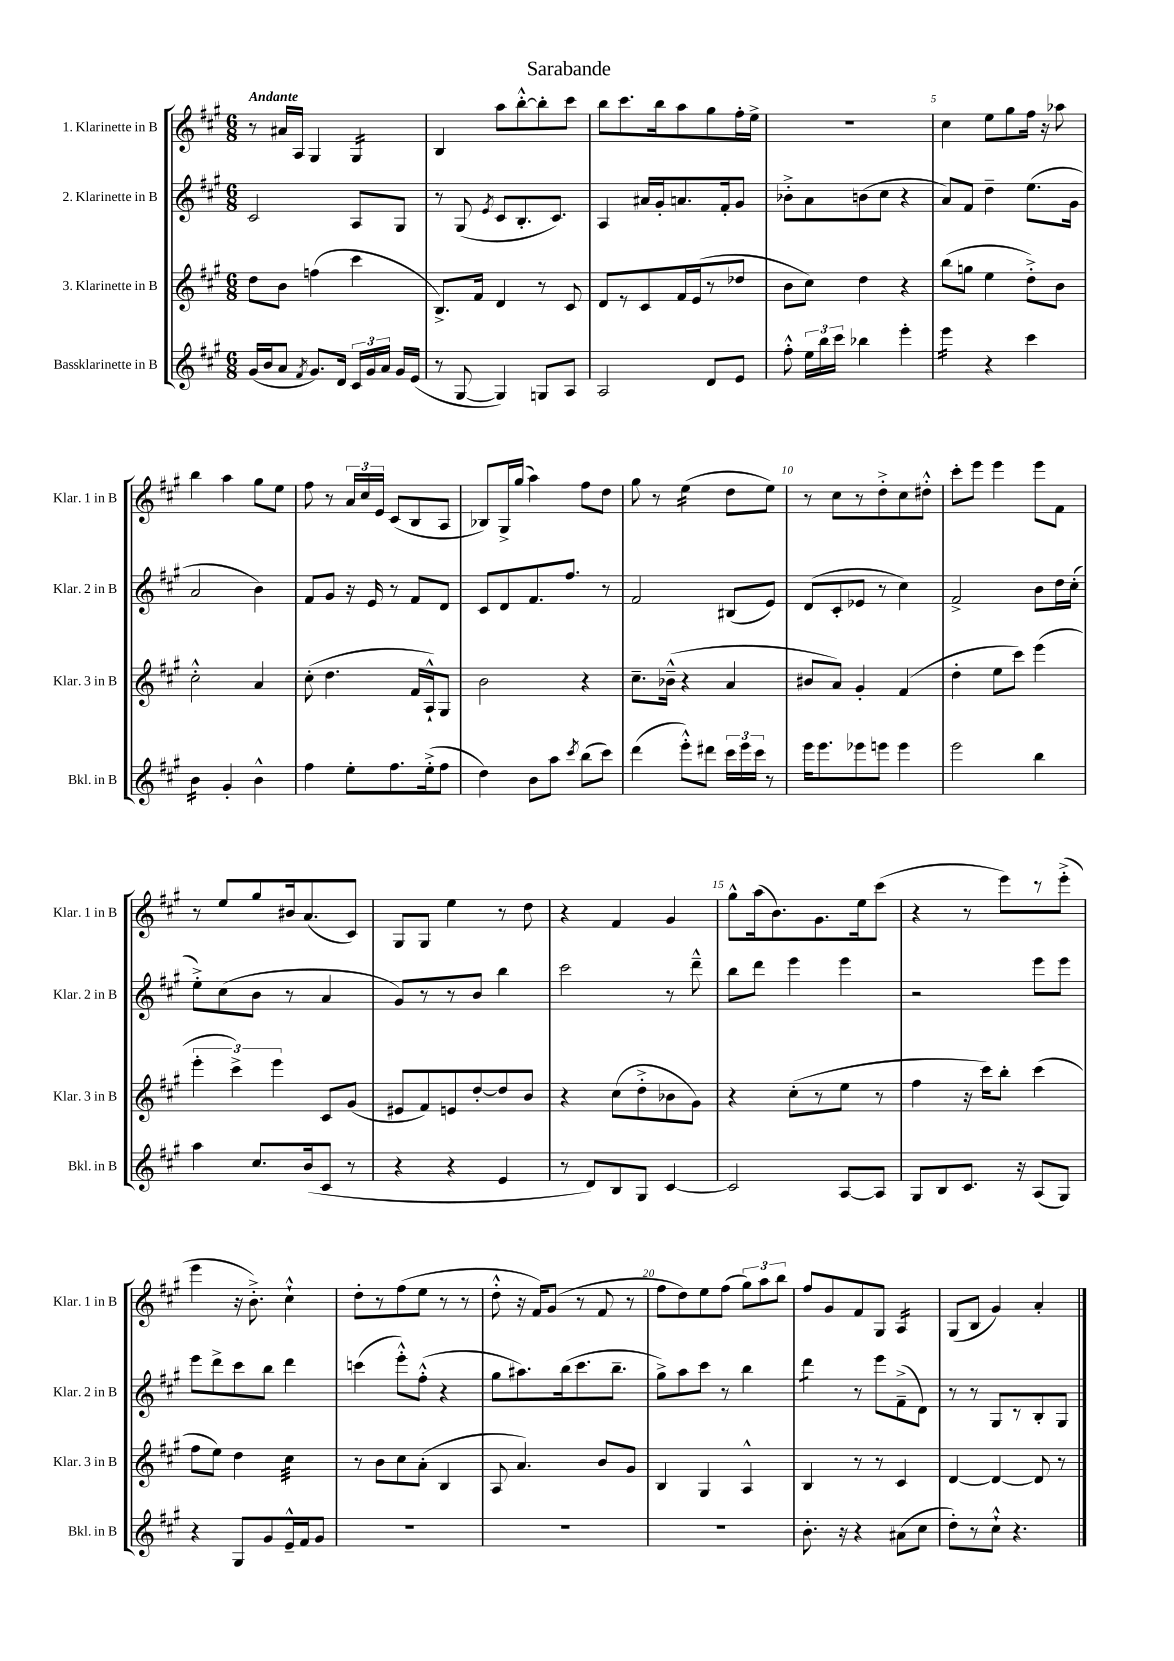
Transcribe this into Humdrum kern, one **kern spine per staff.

**kern	**kern	**kern	**kern
*staff4	*staff3	*staff2	*staff1
*clefG2	*clefG2	*clefG2	*clefG2
*k[f#c#g#]	*k[f#c#g#]	*k[f#c#g#]	*k[f#c#g#]
*M6/8	*M6/8	*M6/8	*M6/8
(16g#/LL	8dd\L	2c#/	8r
16b/J	.	.	.
8a/J	8b\J	.	16a#/LL
.	.	.	16A/JJ
8qf#/	.	.	.
8.g#/L)	(4ff\	.	4G#/
16d/Jk	.	.	.
24c#/LL	4ccc#\	8A/L	4G#/
24g#/	.	.	.
24a/JJ	.	.	.
16g#/LL	.	8G#/J	.
(16e/JJ	.	.	.
=	=	=	=
8r	8.B^/L)	8r	4B/
[8G#/	.	(8G#/	.
.	16f#/Jk	.	.
.	.	8qe/	.
4G#/])	4d/	8c#/L	8aa\L
.	.	8.B'/	[8bb'^^\
8G/L	8r	.	8bb'\]
.	.	8.c#/J)	.
8A/J	8c#/	.	8ccc#\J
=	=	=	=
2A/	8d/L	4A/	8bb\L
.	8r	.	8.ccc#\
.	8c#/	16a#/LL	.
.	.	16g#'/J	16bb\k
.	16f#/L	8.a/	8aa\
.	(16e/J	.	.
8d/L	8r	.	8gg#\
.	.	16f#'/k	.
8e/J	8dd-/J	8g#/J	16ff#'\L
.	.	.	16ee^\JJ
=	=	=	=
8ff#'^^\	8b\L	8b-'^\L	2.r
24ee\LL	8cc#\J)	8a\	.
24bb\	.	.	.
24ccc#\JJ	.	.	.
4bb-\	4dd\	(8b\	.
.	.	8cc#\J	.
4eee'\	4r	4r	.
=	=	=	=
4eee\	(8bb\L	8a/L)	4cc#\
.	8gg\J	8f#/J	.
4r	4ee\	4dd~\	8ee\L
.	.	.	8gg#\
4ccc#\	8dd'^\L)	(8.ee\L	16ff#\Jk
.	.	.	16r
.	8b\J	.	8aa-\
.	.	16g#\Jk	.
=	=	=	=
4b\	2cc#'^^\	2a/	4bb\
4g#'/	.	.	4aa\
4b^^\	4a/	4b\)	8gg#\L
.	.	.	8ee\J
=	=	=	=
4ff#\	(8cc#'\	8f#/L	8ff#\
.	4.dd\	8g#/J	8r
8ee'\L	.	16r	24a/LL
.	.	.	24cc#/
.	.	16e/	.
.	.	.	24e/JJ
8.ff#\	.	8r	(8c#/L
.	16f#/LL	8f#/L	8B/
(16ee'^\k	16A`^^/J)	.	.
8ff#\J	8G#/J	8d/J	8A/J
=	=	=	=
4dd\)	2b\	8c#/L	8B-/L)
.	.	8d/	16G#^/L
.	.	.	(16gg#/JJ
8b\L	.	8.f#/	4aa\)
8aa\J	.	.	.
.	.	8.ff#/J	.
8qccc#/	.	.	.
(8bb\L	4r	.	8ff#\L
8ccc#\J)	.	8r	8dd\J
=	=	=	=
(4ddd\	8.cc#~\L	2f#/	8gg#\
.	.	.	8r
.	(16b-~^^\Jk	.	.
8eee'^^\L)	4r	.	(4ee\
8ddd#\J	.	.	.
24ccc#\LL	4a/	(8B#/L	8dd\L
24eee\	.	.	.
24ccc#\JJ	.	.	.
8r	.	8e/J)	8ee\J)
=	=	=	=
16eee\LK	8b#/L	(8d/L	8r
8.eee\	.	.	.
.	8a/J)	8c#'/	8cc#\L
8eee-\	4g#'/	8e-/J	8r
8eee\J	.	8r	8dd'^\
4eee\	(4f#/	4cc#\)	8cc#\
.	.	.	8dd#'^^\J
=	=	=	=
2eee\	4dd'\	2f#^/	8ccc#'\L
.	.	.	8eee\J
.	8ee\L	.	4eee\
.	8ccc#\J)	.	.
4bb\	(4eee\	8b\L	8eee\L
.	.	16dd\L	8f#\J
.	.	(16cc#'\JJ	.
=	=	=	=
4aa\	6eee'\	8ee'^\L)	8r
.	.	(8cc#\	8ee/L
.	6ccc#^\)	.	.
8.cc#/L	.	8b\J	8gg#/
.	6eee\	.	.
.	.	8r	16b#/k
(16b/k	.	.	(8.a/
8c#/J	8c#/L	4a/	.
8r	(8g#/J	.	8c#/J)
=	=	=	=
4r	8e#/L	8g#/L)	8G#/L
.	8f#/)	8r	8G#/J
4r	8e/	8r	4ee\
.	[8dd'/	8b/J	.
4e/	8dd/]	4bb\	8r
.	8b/J	.	8dd\
=	=	=	=
8r	4r	2ccc#\	4r
8d/L)	.	.	.
8B/	(8cc#\L	.	4f#/
8G#/J	8dd'^\	.	.
[4c#/	8b-\	8r	4g#/
.	8g#\J)	8ddd~^^\	.
=	=	=	=
2c#/]	4r	8bb\L	8gg#^^\L
.	.	8ddd\J	(16aa\k
.	.	.	8.b\)
.	(8cc#'\L	4eee\	.
.	8r	.	8.g#\
[8A/L	8ee\J	4eee\	.
.	.	.	16ee\k
8A/]J	8r	.	(8ccc#\J
=	=	=	=
8G#/L	4ff#\	2r	4r
8B/	.	.	.
8.c#/J	16r	.	8r
.	16ccc#\LK)	.	.
.	8bb'\J	.	8eee\L)
16r	.	.	.
(8A/L	(4ccc#\	8eee\L	8r
8G#/J)	.	8eee\J	(8eee'^\J
=	=	=	=
4r	8ff#\L	8eee\L	4eee\
.	8ee\J)	8ddd^\	.
8G#/L	4dd\	8ccc#\	16r
.	.	.	8.b'^\)
8g#/	.	8bb\J	.
16e~^^/L	4cc#\	4ddd\	4cc#`^^\
16f#/J	.	.	.
8g#/J	.	.	.
=	=	=	=
2.r	8r	(4ccc\	8dd'\L
.	8b\L	.	8r
.	8cc#\	8eee'^^\L)	(8ff#\
.	(8a'\J	(8ff#'^^\J	8ee\J
.	4B/	4r	8r
.	.	.	8r
=	=	=	=
2.r	8A/	8gg#\L	8dd'^^\
.	4.a/)	8.aa#\)	16r
.	.	.	16f#/LK)
.	.	.	(8g#/J
.	.	(16bb\k	.
.	.	8.ccc#\	8r
.	8b/L	.	8f#/
.	.	8.bb~\J	.
.	8g#/J	.	8r
=	=	=	=
2.r	4B/	8gg#^\L)	8ff#\L
.	.	8aa\	8dd\)
.	4G#/	8ccc#\J	8ee\
.	.	8r	(8ff#\J
.	4A^^/	4bb\	12gg#\L)
.	.	.	12aa\
.	.	.	12bb\J
=	=	=	=
8.b'\	4B/	4ddd\	8ff#/L
.	.	.	8g#/
16r	.	.	.
4r	8r	8r	8f#/
.	8r	8eee\L	8G#/J
(8a#\L	4c#/	(8f#~^\	4A/
8cc#\J	.	8d\J)	.
=	=	=	=
8dd'\L)	[4d/	8r	(8G#/L
8r	.	8r	8B/J
8cc#`^^\J	4d/_	8G#/L	4g#/)
4.r	.	8r	.
.	8d/]	8B'/	4a'/
.	8r	8G#/J	.
==	==	==	==
*-	*-	*-	*-
